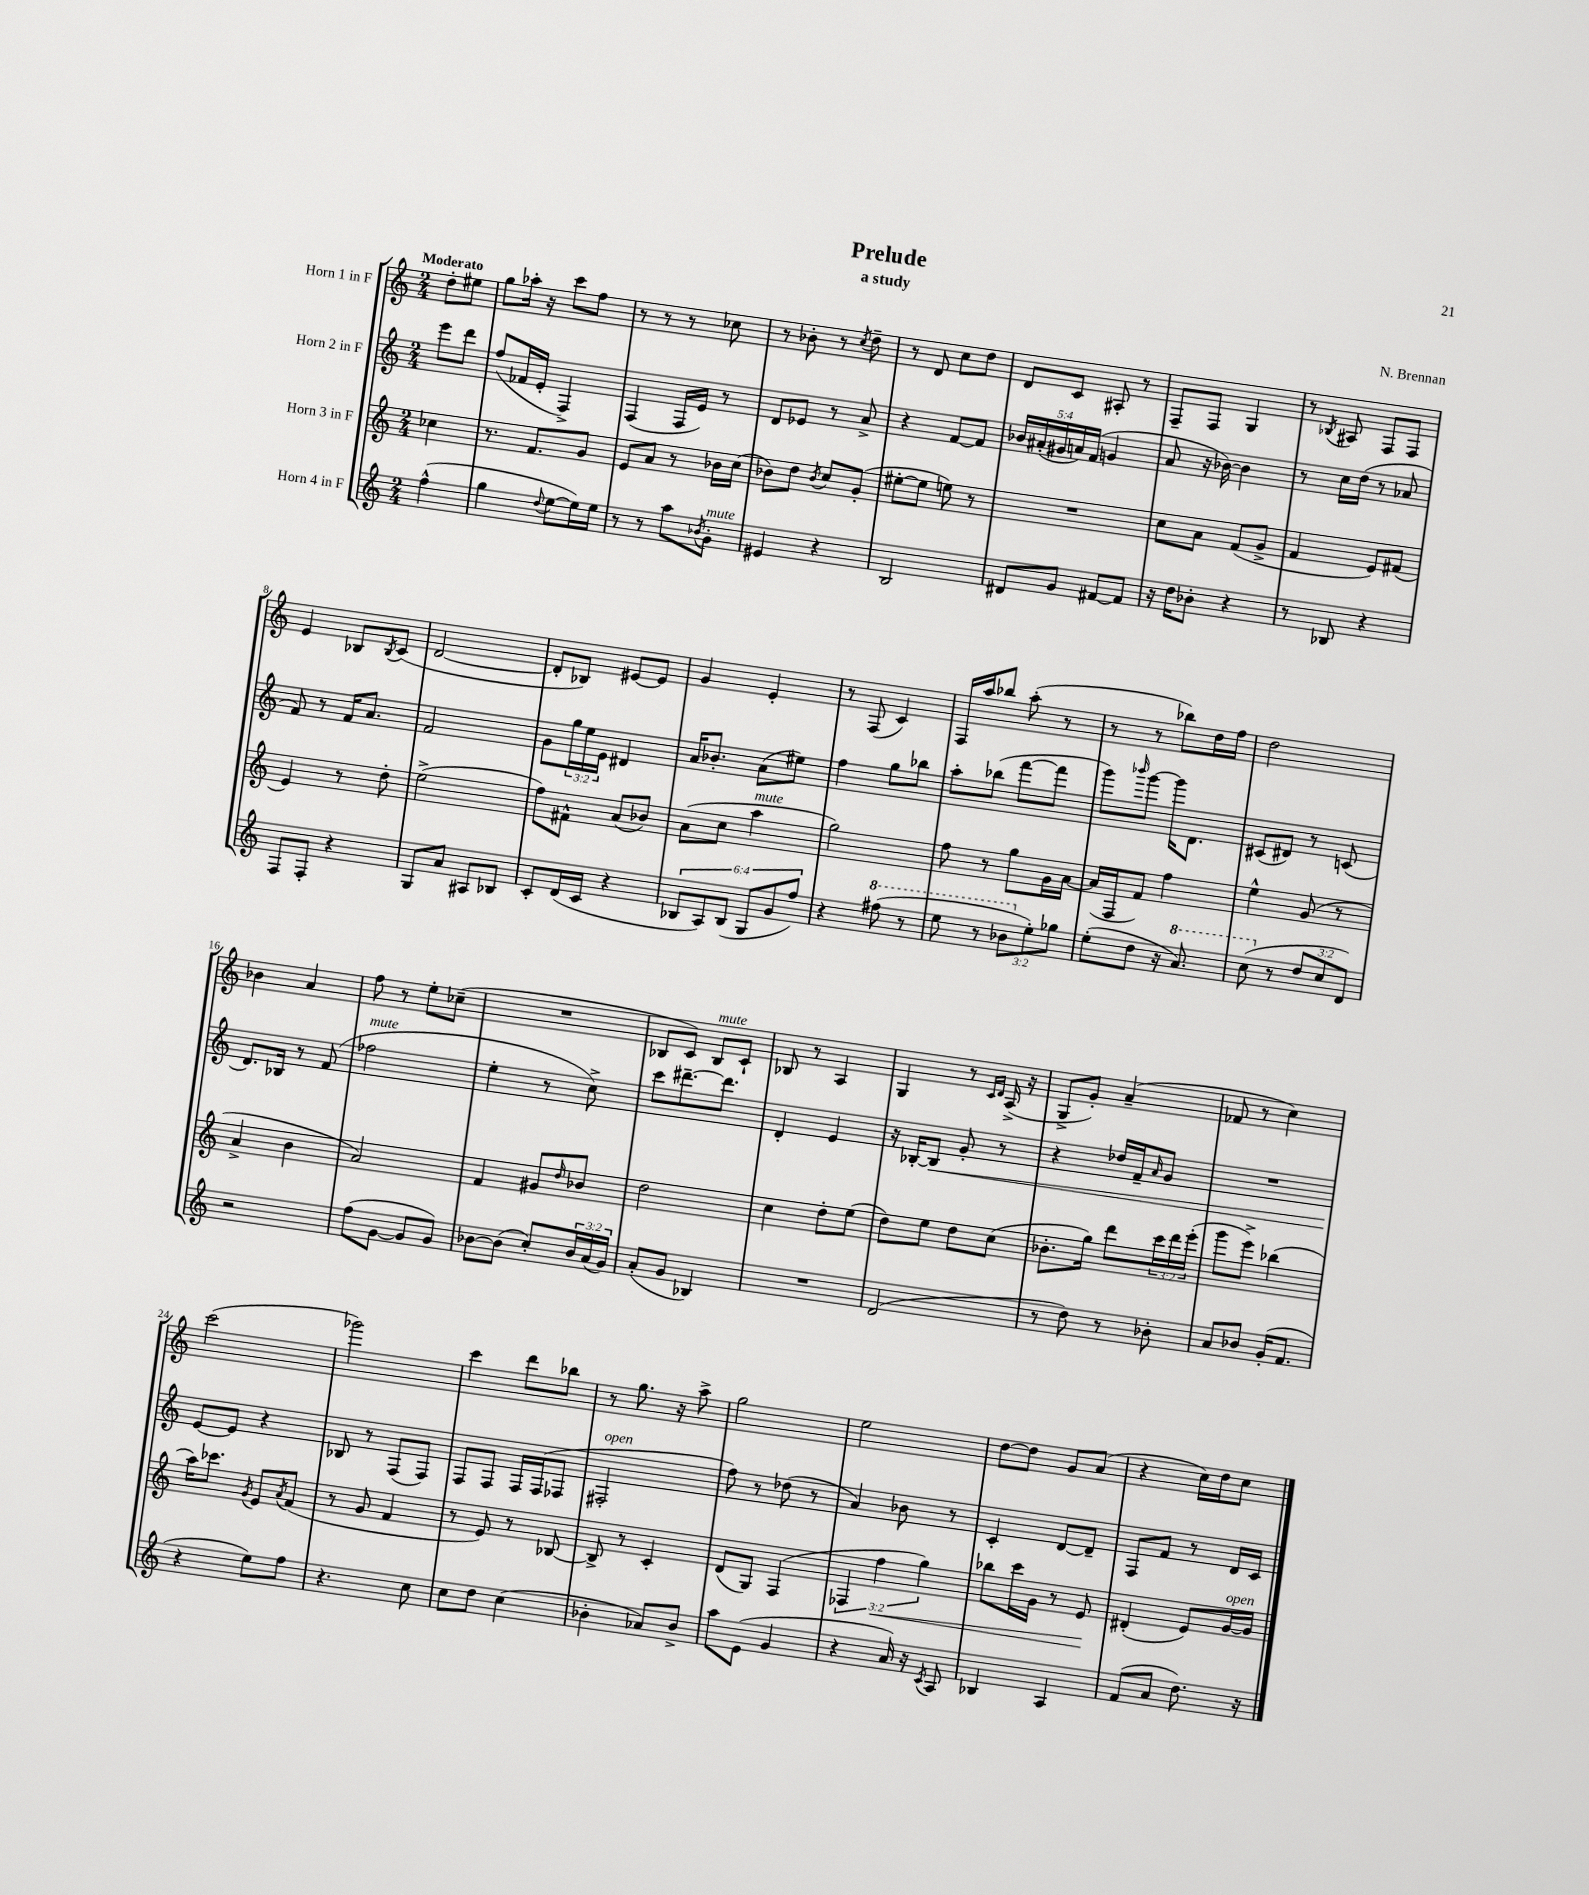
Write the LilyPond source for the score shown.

\header { title = "Prelude" composer = "N. Brennan" subtitle = "a study" }
<<
\new StaffGroup <<
\new Staff = "s0" \with { instrumentName = "Horn 1 in F" } {
    \clef treble \key c \major \numericTimeSignature \time 2/4 \partial 4 \tempo "Moderato"
    d''8-. eis''8 |
    g''8 aes''16-. r16 c'''8 f''8 |
    r8 r8 r8 ces''8 |
    r8 bes'8-. r8 \acciaccatura { c''8 } d''8-- |
    r8 d'8 c''8 d''8 |
    d'8 c'8 ais8-. r8 |
    f8-- f8 g4 |
    r8 \acciaccatura { bes8 } ais8 f8 f8 |
    e'4 bes8 \acciaccatura { bes8 } c'8( |
    d'2~ |
    d'8-. bes8) eis'8~ eis'8 |
    g'4 e'4-. |
    r8 f8( c'4) |
    f16 a''16 bes''8 a''8-.( r8 |
    r8 r8 bes''8) d''16 f''16 |
    d''2 |
    bes'4 a'4 |
    f''8 r8 e''8-. ces''8--( |
    R2 |
    bes8 c'8) bes8^\markup { \italic "mute" } c'8-! |
    bes8 r8 a4 |
    g4 r8 \grace { c'16 d'16 } a16->( r16 |
    g8-> g'8-.) a'4--( |
    fes'8 r8 c''4) |
    c'''2( |
    ges'''2) |
    c'''4 d'''8 bes''8 |
    r8 g''8. r16 a''8-> |
    g''2 |
    e''2 |
    d''8~ d''8 g'8 a'8( |
    r4 c''16) d''16 c''8 \bar "|." |
}
\new Staff = "s1" \with { instrumentName = "Horn 2 in F" } {
    \clef treble \key c \major \numericTimeSignature \time 2/4 \override Staff.TupletNumber.text = #tuplet-number::calc-fraction-text \partial 4
    e'''8 d'''8 |
    f''8( fes'16 e'16-. f4->) |
    f4( f16 e'16) r8 |
    d'8 ees'8 r8 a'8-> |
    r4 f'8~ f'8 |
    \tuplet 5/4 { bes'16 ais'16-.( gis'16 a'16) f'16( } g'4 |
    a'8 r16 bes'16~) bes'4 |
    r8 c''16 d''16( r8 aes'8 |
    f'8) r8 f'16 a'8. |
    f'2 |
    g'8 \tuplet 3/2 { g''16 e''16 e'16 } dis'4 |
    a'16 bes'8.-. a'8( eis''8) |
    f''4 g''8 bes''8 |
    a''8-. bes''8( f'''8~ f'''8 |
    g'''8) \grace { bes'''16 } g'''8~ g'''16 d'8. |
    cis'8( dis'8) r8 c'8( |
    d'8.) bes16 r8 f'8( |
    fes''2^\markup { \italic "mute" } |
    e''4-. r8 c''8->) |
    c'''8 dis'''8.~-- dis'''8. |
    d'4-. e'4 |
    r16 bes16~-. bes8\< g'8-. r8 |
    r4 des''16 f'16-- \grace { a'16 } g'8 |
    R2 |
    e'8~\! e'8 r4 |
    bes8 r8 f8( f8) |
    f8 f8 f16 f16( fes8 |
    fis2-.^\markup { \italic "open" } |
    f''8) r8 des''8( r8 |
    a'4) bes'8 r8 |
    c'4-. d'8~ d'8-- |
    f8 f'8 r8 d'16 c'16 \bar "|." |
}
\new Staff = "s2" \with { instrumentName = "Horn 3 in F" } {
    \clef treble \key c \major \numericTimeSignature \time 2/4 \override Staff.TupletNumber.text = #tuplet-number::calc-fraction-text \partial 4
    ces''4 |
    r8. f'8. g'8 |
    e'8 a'8 r8 bes'16 c''16( |
    bes'8) d''8 \acciaccatura { bes'8 } c''8 g'8-.( |
    eis''8~-. eis''8 e''8) r8 |
    R2 |
    c''8 a'8 f'8( g'8-> |
    f'4 e'8) fis'8( |
    e'4) r8 d''8-. |
    e''2->( |
    f''8) fis'8-^ a'8( bes'8) |
    a'8( c''8 a''4^\markup { \italic "mute" } |
    g''2) |
    f''8 r8 g''8 g'16 a'16~ |
    a'16( f16 f'8) f''4 |
    e''4-^ g'8( r8 |
    a'4-> b'4 |
    a'2) |
    f'4 gis'8 \grace { d''16 } bes'8 |
    d''2 |
    c''4 d''8-. e''8( |
    d''8) e''8 d''8 c''8( |
    bes'8.-. g''16) d'''8 \tuplet 3/2 { c'''16 d'''16 e'''16-.( } |
    g'''8 e'''8->) bes''4( |
    a''16) ces'''8. \acciaccatura { g'8 } e'8 \acciaccatura { a'8 } f'8( |
    r8 g'8 f'4 |
    r8 e'8) r8 bes8~ |
    bes8-> r8 c'4-. |
    d'8( g8) f4( |
    \tuplet 3/2 { fes4 f''4\< g''4) } |
    bes''8 c'''16 g'16 r8 e'8\! |
    dis'4-.( e'8) g'16~^\markup { \italic "open" } g'16 \bar "|." |
}
\new Staff = "s3" \with { instrumentName = "Horn 4 in F" } {
    \clef treble \key c \major \numericTimeSignature \time 2/4 \override Staff.TupletNumber.text = #tuplet-number::calc-fraction-text \partial 4
    f''4-^( |
    g''4 \appoggiatura { d''8 } e''8~ e''16) e''16 |
    r8 r8 a''8 \acciaccatura { bes'8 } g'8-.^\markup { \italic "mute" } |
    eis'4 r4 |
    b2 |
    dis'8 g'8 fis'8~ fis'8 |
    r16 d''16 bes'8-. r4 |
    r8 bes8 r4 |
    f8 f8-. r4 |
    g8 a'8 ais8 bes8 |
    c'8-. d'16( c'16 r4 |
    \tuplet 6/4 { bes8 a8) bes8( g8 g'8 f''8) } |
    r4 \ottava #1 fis'''8( r8 |
    e'''8 r8 \tuplet 3/2 { bes''8 \ottava #0 e''8-.) ges''8 } |
    e''8-.( d''8 r16 \ottava #1 a''8.) |
    c'''8( \ottava #0 r8 \tuplet 3/2 { d''8 c''8 d'8) } |
    r2 |
    f''8( g'8~ g'8 g'8) |
    bes'8~ bes'8( c''8-.) \tuplet 3/2 { bes'16 a'16( g'16) } |
    a'8-.( g'8 bes4) |
    R2 |
    d'2( |
    r8 d''8) r8 bes'8-. |
    a'8 bes'8 g'16-.( f'8. |
    r4 e''8) f''8 |
    r4. c''8 |
    c''8 d''8 c''4( |
    bes'4-. aes'8) bes'8-> |
    a''8 e'8( g'4 |
    r4 a'16) r16 \acciaccatura { c'8 } a8 |
    bes4 a4 |
    f'8( a'8 d''8.) r16 \bar "|." |
}
>>
>>
